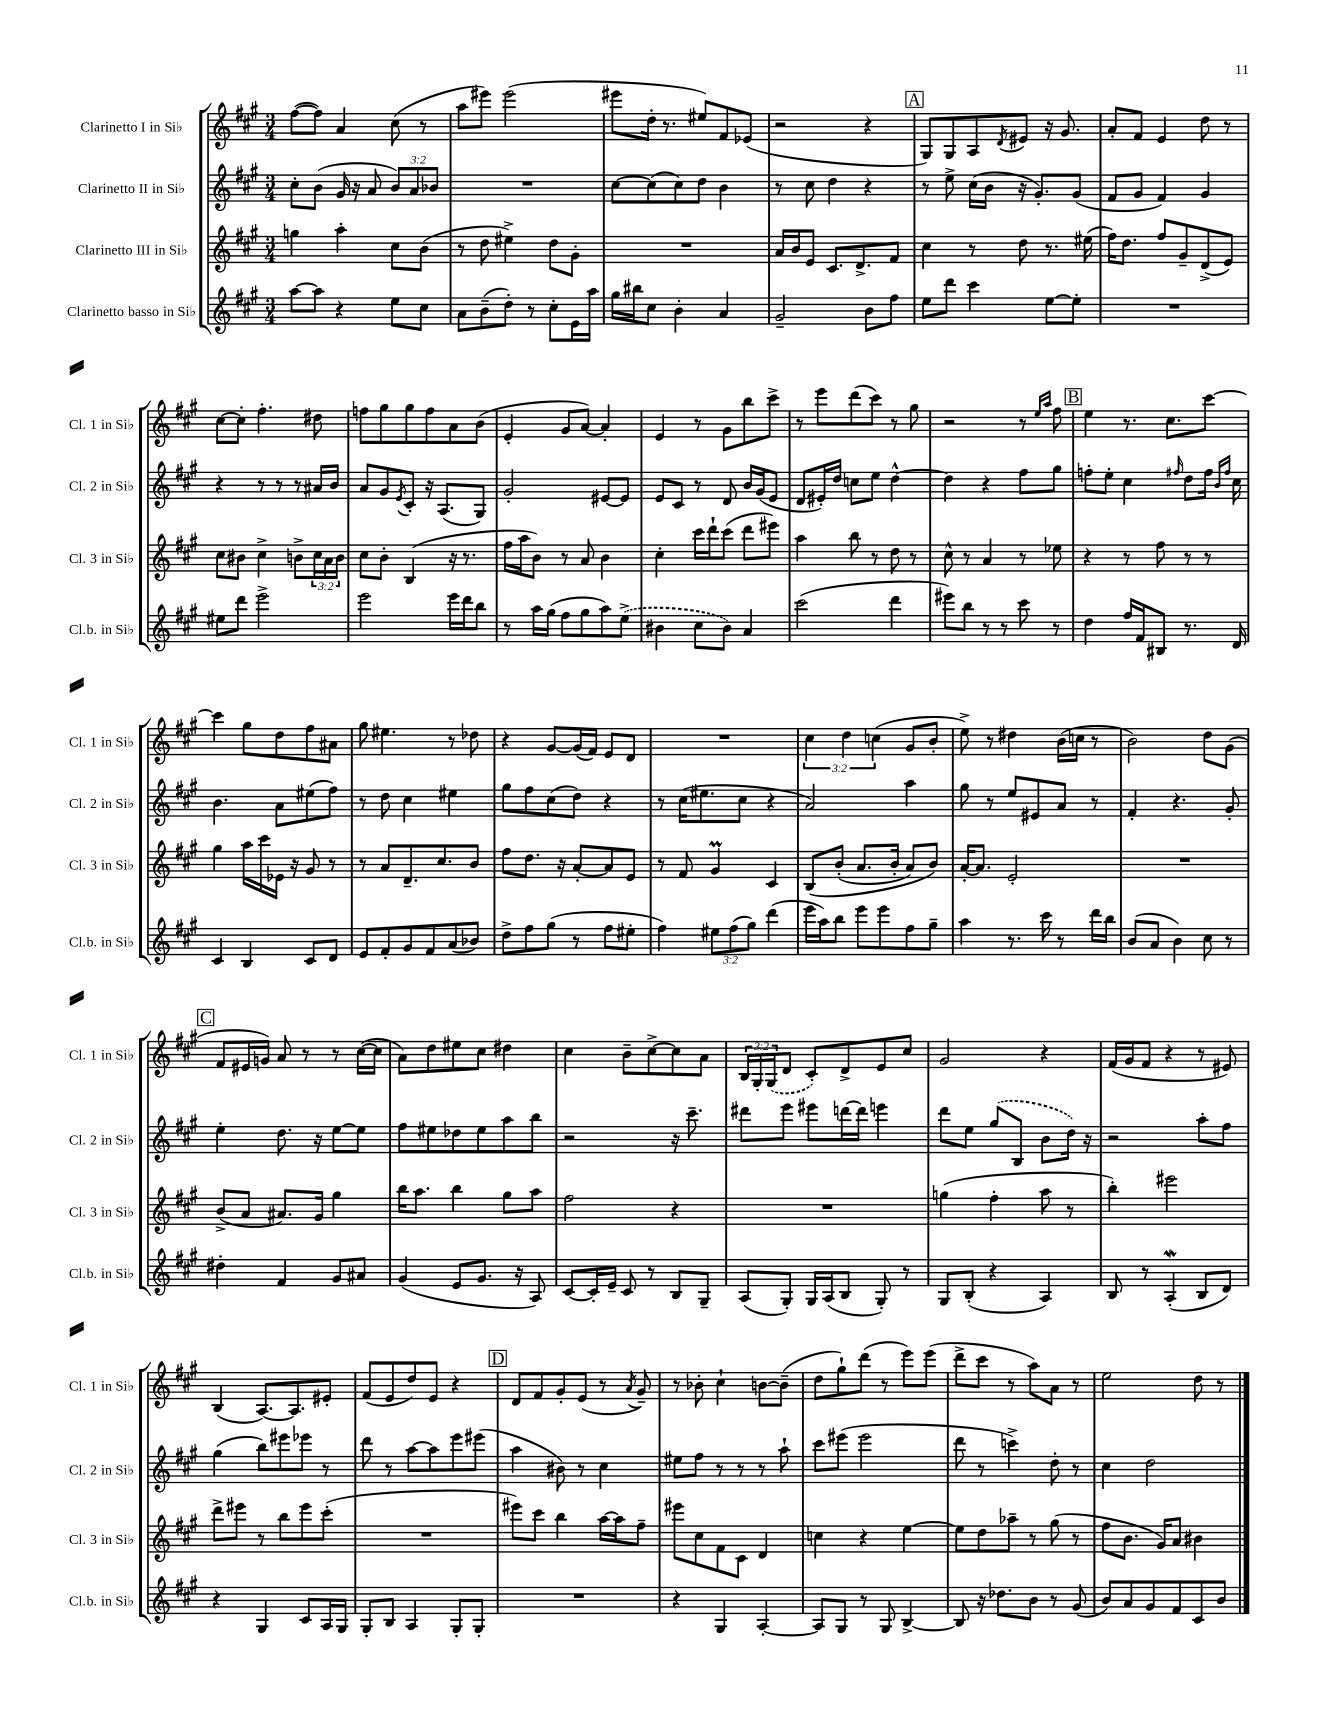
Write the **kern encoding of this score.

**kern	**kern	**kern	**kern
*staff4	*staff3	*staff2	*staff1
*clefG2	*clefG2	*clefG2	*clefG2
*k[f#c#g#]	*k[f#c#g#]	*k[f#c#g#]	*k[f#c#g#]
*M3/4	*M3/4	*M3/4	*M3/4
[8aa\L	4gg\	8cc#'\L	([8ff#\L
8aa\]J	.	(8b\J	8ff#\]J)
4r	4aa'\	16g#/	4a/
.	.	16r	.
.	.	8a/	.
8ee\L	8cc#\L	12b/L)	(8cc#\
.	.	12a/	.
8cc#\J	(8b\J	.	8r
.	.	12b-/J	.
=	=	=	=
8a\L	8r	2.r	8aa\L
(8b~\	8dd\	.	8eee#\J)
8dd'\J)	4ee#^\)	.	(2eee#\
8r	.	.	.
8cc#'\L	8dd\L	.	.
16e\L	8g#'\J	.	.
16aa\JJ	.	.	.
=	=	=	=
16gg#\LL	2.r	[8cc#\L	8eee#\L
16bb#\J	.	.	.
8cc#\J	.	(8cc#\]	16dd'\Jk
.	.	.	8.r
4b'\	.	8cc#\)	.
.	.	8dd\J	8ee#/L)
4a/	.	4b\	8f#/
.	.	.	(8e-/J
=	=	=	=
2g#~/	16a/LL	8r	2r
.	16b/J	.	.
.	8e/J	8cc#\	.
.	8.c#/L	4dd\	.
.	8.d^/	.	.
8b\L	.	4r	4r
8ff#\J	8f#/J	.	.
=	=	=	=
8ee\L	4cc#\	8r	8G#/L)
8ddd\J	.	8ee^\	8G#/
4ccc#\	8r	(16cc#\LL	8A/
.	.	16b\JJ	.
.	.	.	8qd/
.	8dd\	16r	8e#/J
.	.	8.g#'/L)	.
[8ee\L	8.r	.	16r
.	.	.	8.g#/
8ee'\]J	.	(8g#/J	.
.	(16ee#\	.	.
=	=	=	=
2.r	16ff#\LK)	8f#/L	8a'/L
.	8.dd\J	.	.
.	.	8g#/J	8f#/J
.	8ff#/L	4f#/)	4e/
.	8g#~/	.	.
.	(8d^/	4g#/	8dd\
.	8e/J)	.	8r
=	=	=	=
8ee#\L	8cc#\L	4r	[8cc#\L
8ddd\J	8b#\J	.	8cc#'\]J
2eee^\	4cc#^\	8r	4.ff#'\
.	.	8r	.
.	8b^\L	8r	.
.	24cc#\L	16a#/LL	8dd#\
.	24a\	.	.
.	.	16b/JJ	.
.	24b\JJ	.	.
=	=	=	=
2eee\	8cc#\L	8a/L	8ff\L
.	8b'\J	8g#/	8gg#\
.	.	8qe/	.
.	(4B/	8c#'/J	8gg#\
.	.	16r	8ff\
.	.	(8.A/L	.
16eee\LL	16r	.	8a\
16ddd\J	8.r	.	.
8bb\J	.	8G#/J)	(8b\J
=	=	=	=
8r	16ff#\LL	2g#'/	4e'/
.	16aa\J	.	.
16aa\LL	8b\J)	.	.
(16gg#\JJ	.	.	.
8ff#\L	8r	.	8g#/L
8gg#\	8a/	.	[8a/J)
8aa\)	4b\	[8e#/L	4a'/]
(8ee^\J	.	8e#/]J	.
=	=	=	=
4b#\	4cc#'\	8e/L	4e/
.	.	8c#/J	.
8cc#\L	16ccc#\LL	8r	8r
.	16ddd`\J	.	.
8b#\J)	(8ccc#\J	8d/	8g#\L
4a/	8ddd\L	16b/LL	8bb\
.	.	(16g#/J	.
.	8eee#\J)	8e/J	8ccc#^\J
=	=	=	=
(2ccc#\	4aa\	8d/L	8r
.	.	16e#'/L)	8eee\L
.	.	16dd/JJ	.
.	8bb\	8cc\L	(8ddd\
.	8r	8ee\J	8ccc#\J)
4ddd\	8dd\	[4dd^^\	8r
.	8r	.	8gg#\
=	=	=	=
8eee#\L)	8cc#^^\	4dd\]	2r
8bb\J	8r	.	.
8r	4a/	4r	.
8r	.	.	.
8ccc#\	8r	8ff#\L	8r
.	.	.	16qqee/LL
.	.	.	16qqaa/JJ
8r	8ee-\	8gg#\J	8ff#\
=	=	=	=
4dd\	4r	8ff'\L	4ee\
.	.	8ee'\J	.
16ff#/LL	8r	4cc#\	8.r
16f#/J	.	.	.
8B#/J	8ff#\	.	.
.	.	.	8.cc#\L
.	.	16qqff#/	.
8.r	8r	8dd\L	.
.	8r	16ff#\Jk	[8ccc#\J
.	.	16qqb/LL	.
.	.	16qqff#/JJ	.
16d/	.	16cc#\	.
=	=	=	=
4c#/	4gg#\	4.b\	4ccc#\]
4B/	16aa\LL	.	8gg#\L
.	16ccc#\	.	.
.	16e-\JJ	8a\L	8dd\
.	16r	.	.
8c#/L	8g#/	(8ee#\	8ff#\
8d/J	8r	8ff#\J)	8a#\J
=	=	=	=
8e/L	8r	8r	8gg#\
8f#'/	8a/L	8dd\	4.ee#\
8g#/	8.d~/	4cc#\	.
8f#/	.	.	.
.	8.cc#/	.	.
(8a/	.	4ee#\	8r
8b-/J)	8b/J	.	8dd-\
=	=	=	=
8dd^\L	8ff#\L	8gg#\L	4r
8ff#\	8.dd\J	8ff#\	.
(8gg#\J	.	(8cc#\	[8g#/L
.	16r	.	.
8r	[8a'/L	8dd\J)	(16g#/]L
.	.	.	16f#/JJ)
8ff#\L	8a/]	4r	8e/L
8ee#'\J	8e/J	.	8d/J
=	=	=	=
4ff#\)	8r	8r	2.r
.	8f#/	(16cc#\LK	.
.	.	8.ee#\	.
12ee#\L	4g#/	.	.
(12ff#\	.	.	.
.	.	8cc#\J	.
12gg#\J)	.	.	.
(4ddd\	4c#/	4r	.
=	=	=	=
16eee\LL	&(8B/L	2a/)	6cc#\
16aa\J)	.	.	.
8bb\J	(8b'/J	.	.
.	.	.	6dd\
8eee\L	8.a/L	.	.
.	.	.	(6cc\
8eee\	.	.	.
.	16b'/Jk	.	.
8ff#\	8a/L)	4aa\	8g#/L
8gg#~\J	8b/J&)	.	8b'/J
=	=	=	=
4aa\	[16a'/LK	8gg#\	8ee^\)
.	8.a/]J	.	.
.	.	8r	8r
8.r	2e'/	8ee/L	4dd#\
.	.	8e#/	.
16ccc#\	.	.	.
8r	.	8a/J	(16b\LL
.	.	.	16cc\JJ
16ddd\LL	.	8r	8r
16bb\JJ	.	.	.
=	=	=	=
(8b/L	2.r	4f#'/	2b\)
8a/J	.	.	.
4b\)	.	4.r	.
8cc#\	.	.	8dd\L
8r	.	8g#'/	(8g#\J
=	=	=	=
4dd#'\	(8b^/L	4ee'\	8f#/L
.	8a/J	.	16e#/L
.	.	.	16g/JJ)
4f#/	8.a#/L)	8.dd\	8a/
.	.	.	8r
.	16g#/Jk	16r	.
8g#/L	4gg#\	[8ee\L	8r
8a#/J	.	8ee\]J	([16cc#\LL
.	.	.	16cc#\]JJ
=	=	=	=
(4g#/	16bb\LK	8ff#\L	8a\L)
.	8.aa\J	.	.
.	.	8ee#\	8dd\
8e/L	4bb\	8dd-\	8ee#\
8.g#/J	.	8ee#\	8cc#\J
.	8gg#\L	8aa\	4dd#\
16r	.	.	.
8A/)	8aa\J	8bb\J	.
=	=	=	=
[8c#/L	2ff#\	2r	4cc#\
16c#'/]L	.	.	.
16e~/JJ	.	.	.
8c#/	.	.	8b~\L
8r	.	.	[8cc#^\
8B/L	4r	16r	8cc#\]
.	.	8.ccc#~\	.
8G#~/J	.	.	8a\J
=	=	=	=
(8A/L	2.r	8ddd#\L	24B/LL
.	.	.	24G#'/
.	.	.	(24G#/J
8G#'/J)	.	8eee\J	8d/J
16G#/LL	.	8eee#\L	8c#'/L)
(16A/J	.	.	.
8B/J	.	[16ddd\L	8d^/
.	.	16ddd\]JJ	.
8G#'/)	.	4eee\	8e/
8r	.	.	8cc#/J
=	=	=	=
8G#/L	(4gg\	8ddd\L	2g#/
(8B'/J	.	8ee\J	.
4r	4ff#'\	(8gg#/L	.
.	.	8B/J	.
4A/)	8aa\	8b\L	4r
.	8r	16dd\Jk)	.
.	.	16r	.
=	=	=	=
8B/	4bb'\)	2r	(16f#/LL
.	.	.	16g#/J
8r	.	.	8f#/J
(4A'/	2eee#\	.	4r
8B/L	.	8aa'\L	8r
8d/J)	.	8ff#\J	8e#/)
=	=	=	=
4r	8ddd^\L	(4gg#\	(4B/
.	8eee#\J	.	.
4G#/	8r	8bb\L)	[8.A/L)
.	8bb\L	8eee#\	.
.	.	.	8.A/]
8c#/L	8eee#\	8eee-\J	.
16A/L	(8ccc#'\J	8r	8e#'/J
16G#/JJ	.	.	.
=	=	=	=
8G#'/L	2.r	8ddd\	(8f#/L
8B/J	.	8r	8e/
4A/	.	[8aa\L	8dd/)
.	.	8aa\]	8e/J
8G#'/L	.	8eee\	4r
8G#'/J	.	(8eee#\J	.
=	=	=	=
2.r	8eee#\L)	4aa\	8d/L
.	8ccc#\J	.	8f#/
.	4bb\	8b#\)	8g#'/
.	.	8r	(8e/J
.	[16aa\LL	4cc#\	8r
.	16aa\]J	.	.
.	.	.	8qa/
.	8ff#~\J	.	8g#~/)
=	=	=	=
4r	8eee#\L	8ee#\L	8r
.	8cc#\	8ff#\J	8b-'\
4G#/	8f#\	8r	4cc#`\
.	8c#\J	8r	.
[4A'/	4d/	8r	[8b\L
.	.	8aa`\	(8b~\]J
=	=	=	=
8A/]L	4cc\	8ccc#\L	8dd\L
8G#/J	.	(8eee#\J	8gg#`\)
8r	4r	2eee#\	(8ddd\J
8G#/	.	.	8r
[4B^/	[4ee\	.	8eee\L)
.	.	.	(8eee\J
=	=	=	=
8B/]	8ee\]L	8ddd\	8ddd^\L
16r	8dd\	8r	8ccc#\J
8.dd-\L	.	.	.
.	8aa-~\J	4ccc^\)	8r
8b\J	8r	.	8aa\L)
8r	(8gg#\	8dd'\	8a\J
(8g#/	8r	8r	8r
=	=	=	=
8b/L)	8ff#\L	4cc#\	2ee\
8a/	8.b\J	.	.
8g#/	.	2dd\	.
.	16g#/LK)	.	.
8f#/	8a/J	.	.
8c#/	4b#\	.	8dd\
8b/J	.	.	8r
==	==	==	==
*-	*-	*-	*-
